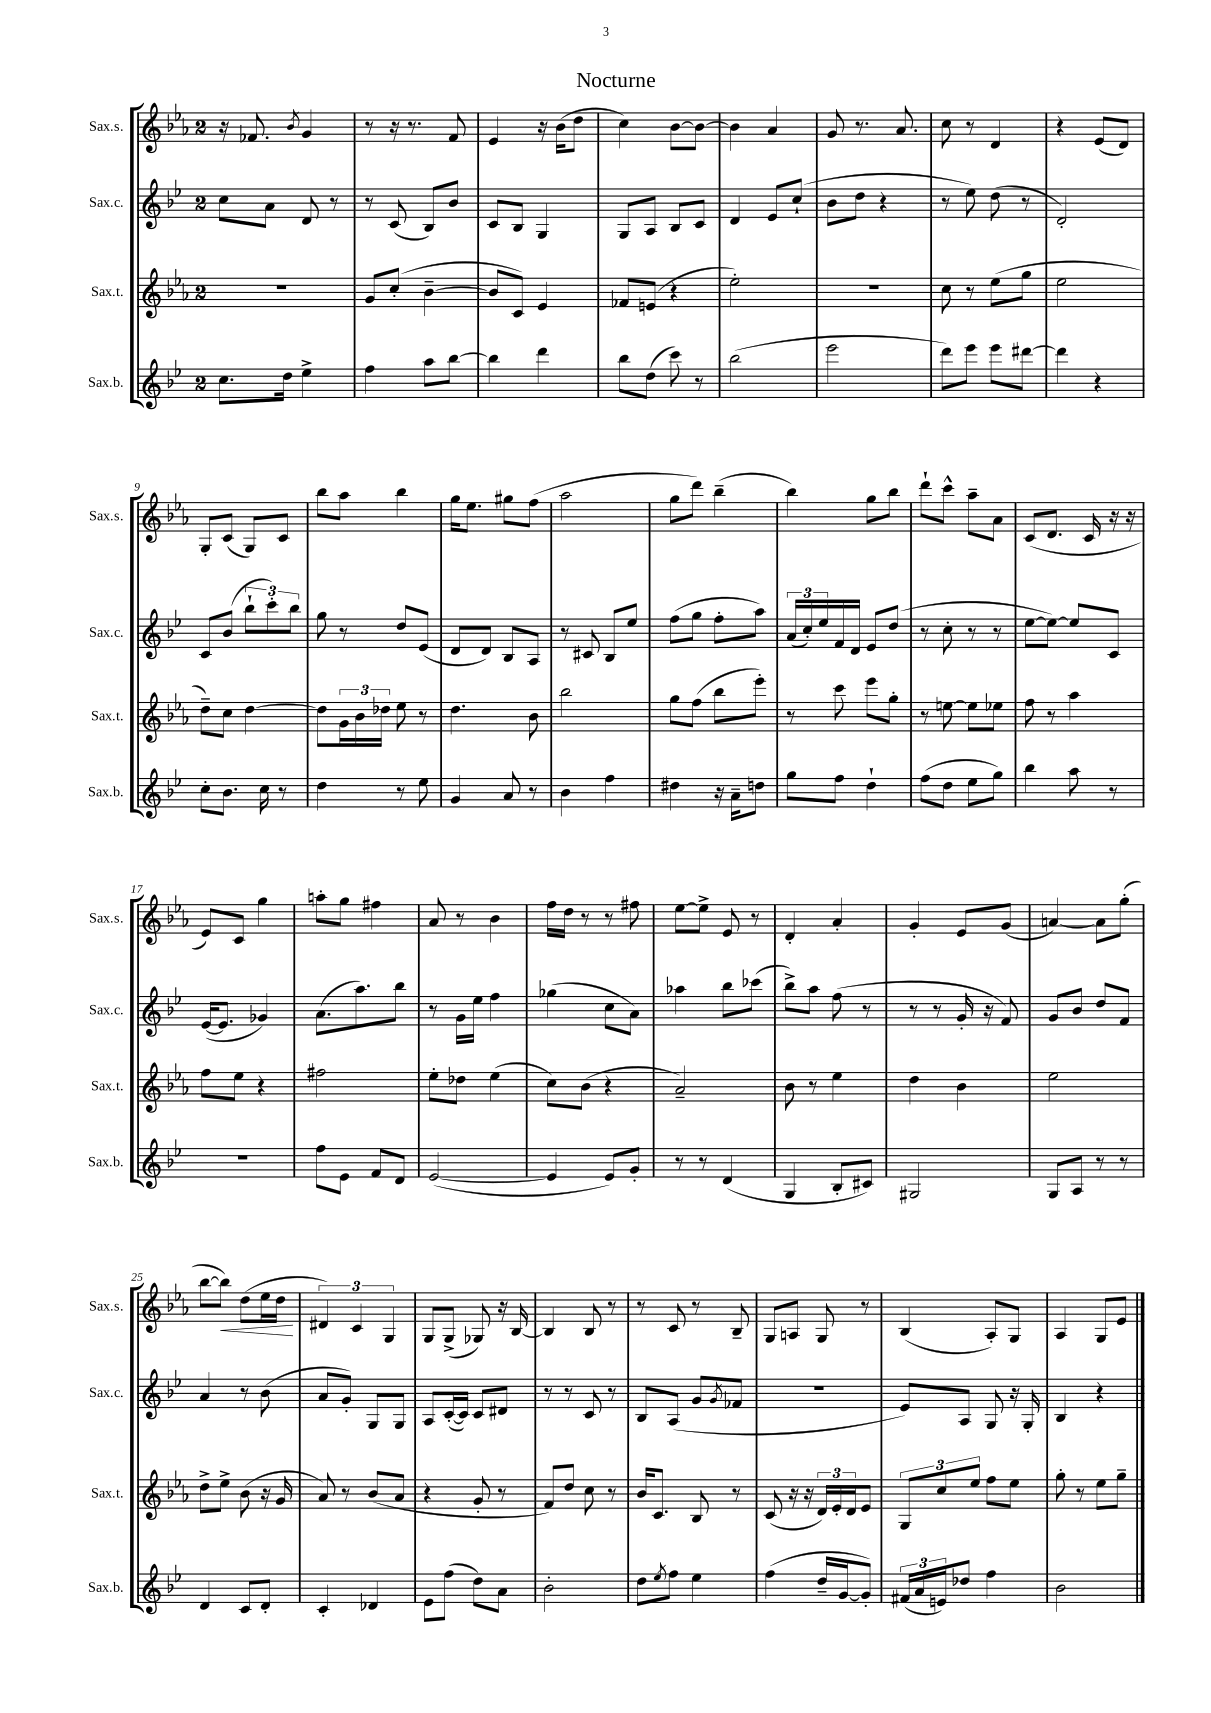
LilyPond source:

\header { title = "Nocturne" }
<<
\new StaffGroup <<
\new Staff = "s0" \with { instrumentName = "Sax.s." shortInstrumentName = "Sax.s." } {
    \clef treble \key ees \major \once \override Staff.TimeSignature.style = #'single-digit \time 2/4
    r16 fes'8. \acciaccatura { bes'8 } g'4 |
    r8 r16 r8. f'8 |
    ees'4 r16 bes'16( d''8 |
    c''4) bes'8~ bes'8~ |
    bes'4 aes'4 |
    g'8 r8. aes'8. |
    c''8 r8 d'4 |
    r4 ees'8( d'8) |
    g8-. c'8( g8) c'8 |
    bes''8 aes''8 bes''4 |
    g''16 ees''8. gis''8 f''8( |
    aes''2 |
    g''8 d'''8) bes''4--( |
    bes''4) g''8 bes''8 |
    d'''8-! c'''8-^ aes''8-- aes'8 |
    c'8( d'8. c'16 r16 r16 |
    ees'8) c'8 g''4 |
    a''8-. g''8 fis''4 |
    aes'8 r8 bes'4 |
    f''16 d''16 r8 r8 fis''8 |
    ees''8~ ees''8-> ees'8 r8 |
    d'4-. aes'4-. |
    g'4-. ees'8 g'8( |
    a'4~) a'8 g''8-.( |
    bes''8~ bes''8\<) d''8( ees''16 d''16\! |
    \tuplet 3/2 { dis'4) c'4 g4 } |
    g8 g8->( ges8) r16 bes16~ |
    bes4 bes8 r8 |
    r8 c'8 r8 bes8-- |
    g8 a8 g8 r8 |
    bes4( aes8-.) g8 |
    aes4 g8 ees'8 \bar "|." |
}
\new Staff = "s1" \with { instrumentName = "Sax.c." shortInstrumentName = "Sax.c." } {
    \clef treble \key bes \major \once \override Staff.TimeSignature.style = #'single-digit \time 2/4
    c''8 a'8 d'8 r8 |
    r8 c'8( bes8) bes'8 |
    c'8 bes8 g4 |
    g8 a8 bes8 c'8 |
    d'4 ees'8 c''8-!( |
    bes'8 d''8 r4 |
    r8 ees''8) d''8( r8 |
    d'2-.) |
    c'8 bes'8( \tuplet 3/2 { bes''8-! c'''8-.) bes''8 } |
    g''8 r8 d''8 ees'8( |
    d'8 d'8) bes8 a8 |
    r8 cis'8 bes8 ees''8 |
    f''8( g''8 f''8-. a''8) |
    \tuplet 3/2 { a'16( c''16-.) ees''16 } f'16 d'16 ees'8 d''8( |
    r8 c''8-. r8 r8 |
    ees''8~ ees''8~) ees''8 c'8 |
    ees'16~( ees'8. ges'4) |
    a'8.( a''8.) bes''8 |
    r8 g'16 ees''16 f''4 |
    ges''4( c''8 a'8) |
    aes''4 bes''8 ces'''8( |
    bes''8->) a''8 f''8( r8 |
    r8 r8 g'16-. r16 f'8) |
    g'8 bes'8 d''8 f'8 |
    a'4 r8 bes'8( |
    a'8 g'8-.) g8 g8 |
    a8 c'16~-.( c'16) c'8 dis'8 |
    r8 r8 c'8 r8 |
    bes8 a8( g'8 \acciaccatura { g'8 } fes'8 |
    r2 |
    ees'8) a8 g8 r16 g16-. |
    bes4 r4 \bar "|." |
}
\new Staff = "s2" \with { instrumentName = "Sax.t." shortInstrumentName = "Sax.t." } {
    \clef treble \key ees \major \once \override Staff.TimeSignature.style = #'single-digit \time 2/4
    r2 |
    g'8 c''8-.( bes'4~-- |
    bes'8 c'8) ees'4 |
    fes'8 e'8( r4 |
    ees''2-.) |
    r2 |
    c''8 r8 ees''8( g''8 |
    ees''2 |
    d''8--) c''8 d''4~ |
    d''8 \tuplet 3/2 { g'16 bes'16 des''16 } ees''8 r8 |
    d''4. bes'8 |
    bes''2 |
    g''8 f''8( bes''8 ees'''8-.) |
    r8 c'''8 ees'''8 g''8-. |
    r8 e''8~ e''8 ees''8 |
    f''8 r8 aes''4 |
    f''8 ees''8 r4 |
    fis''2 |
    ees''8-. des''8 ees''4( |
    c''8) bes'8( r4 |
    aes'2--) |
    bes'8 r8 ees''4 |
    d''4 bes'4 |
    ees''2 |
    d''8-> ees''8-> bes'8( r16 g'16 |
    aes'8) r8 bes'8( aes'8 |
    r4 g'8-. r8 |
    f'8) d''8 c''8 r8 |
    bes'16 c'8. bes8 r8 |
    c'8( r16 r16 \tuplet 3/2 { d'16) ees'16-. d'16 } ees'8 |
    \tuplet 3/2 { g8 c''8 ees''8 } f''8 ees''8 |
    g''8-. r8 ees''8 g''8-- \bar "|." |
}
\new Staff = "s3" \with { instrumentName = "Sax.b." shortInstrumentName = "Sax.b." } {
    \clef treble \key bes \major \once \override Staff.TimeSignature.style = #'single-digit \time 2/4
    c''8. d''16 ees''4-> |
    f''4 a''8 bes''8~ |
    bes''4 d'''4 |
    bes''8 d''8( c'''8) r8 |
    bes''2( |
    ees'''2 |
    d'''8) ees'''8 ees'''8 dis'''8~ |
    dis'''4 r4 |
    c''8-. bes'8. c''16 r8 |
    d''4 r8 ees''8 |
    g'4 a'8 r8 |
    bes'4 f''4 |
    dis''4 r16 a'16-- d''8 |
    g''8 f''8 d''4-! |
    f''8( d''8 ees''8 g''8) |
    bes''4 a''8 r8 |
    R2 |
    f''8 ees'8 f'8 d'8 |
    ees'2~( |
    ees'4 ees'8) g'8-. |
    r8 r8 d'4( |
    g4 bes8-. cis'8) |
    gis2 |
    g8 a8 r8 r8 |
    d'4 c'8 d'8-. |
    c'4-. des'4 |
    ees'8 f''8( d''8) a'8 |
    bes'2-. |
    d''8 \acciaccatura { ees''8 } f''8 ees''4 |
    f''4( d''16-- g'16~ g'8-.) |
    \tuplet 3/2 { fis'16( a'16 e'16) } des''8 f''4 |
    bes'2 \bar "|." |
}
>>
>>
